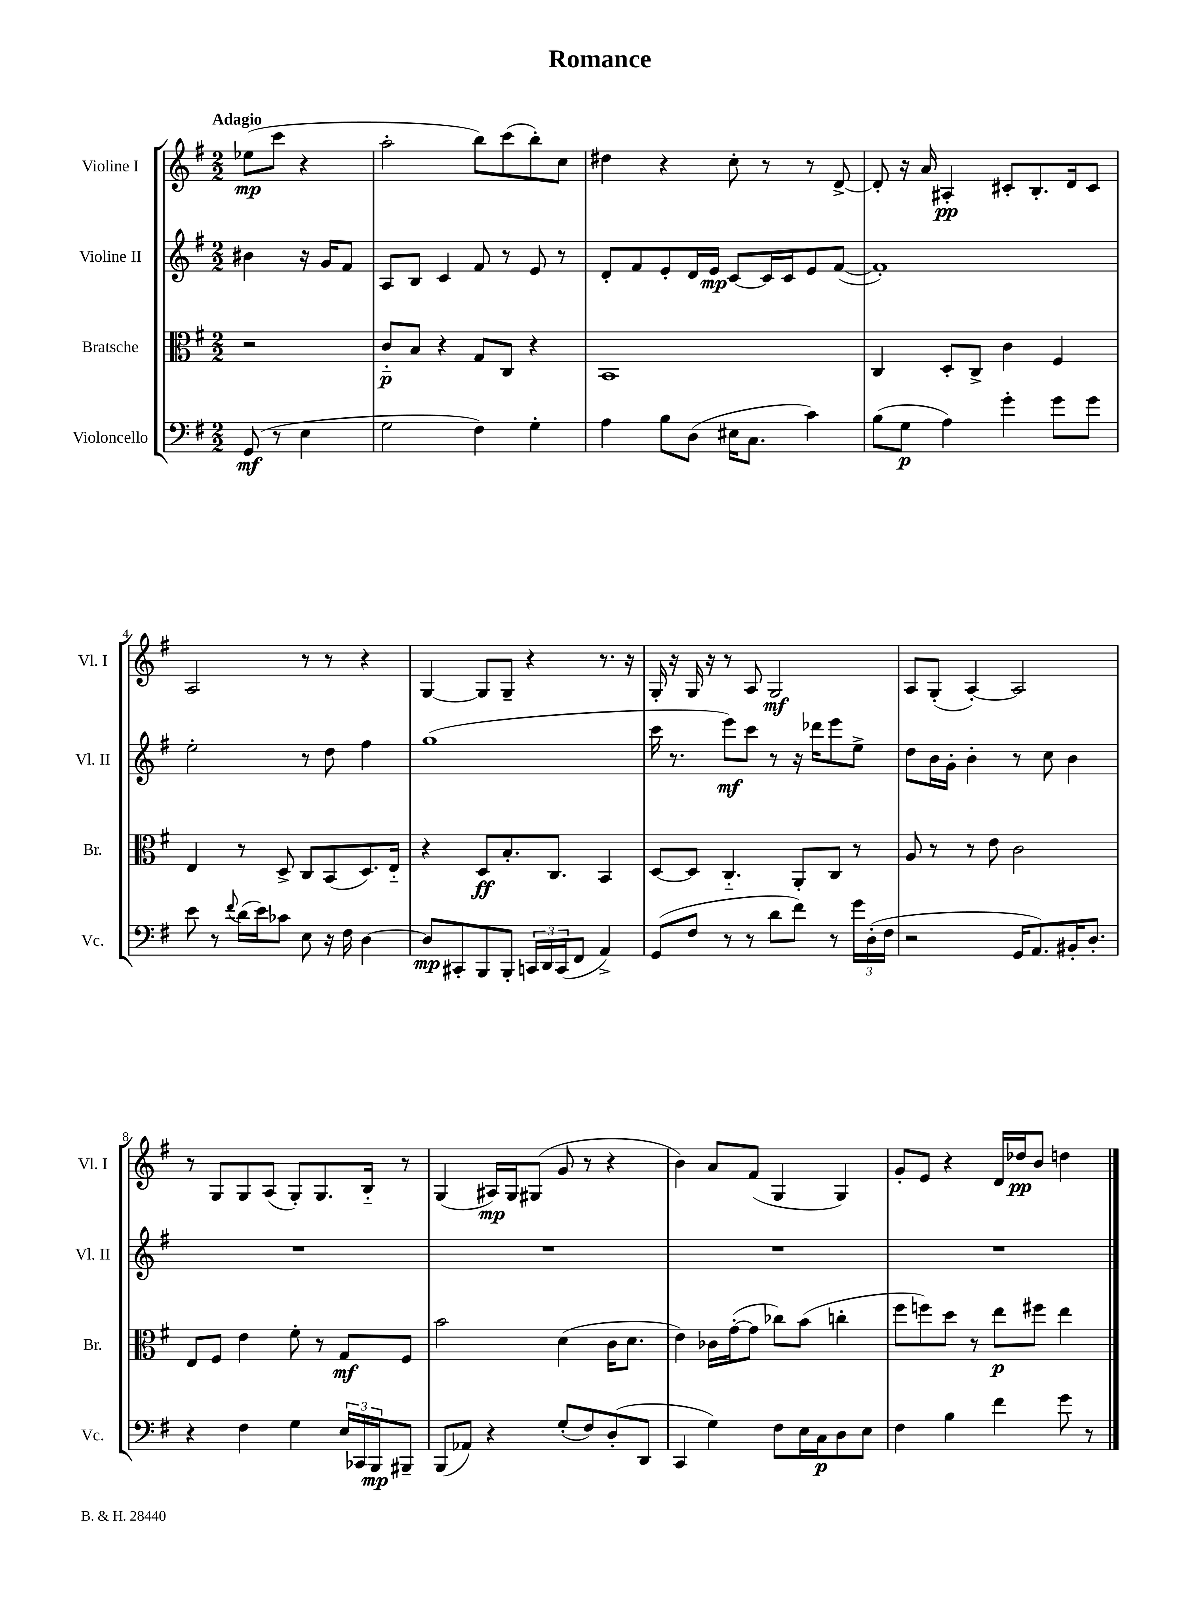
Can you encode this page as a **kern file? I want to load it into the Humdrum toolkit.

**kern	**dynam	**kern	**dynam	**kern	**dynam	**kern	**dynam
*part4	*part4	*part3	*part3	*part2	*part2	*part1	*part1
*staff4	*staff4	*staff3	*staff3	*staff2	*staff2	*staff1	*staff1
*I"Violoncello	*	*I"Bratsche	*	*I"Violine II	*	*I"Violine I	*
*I'Vc.	*	*I'Br.	*	*I'Vl. II	*	*I'Vl. I	*
*clefF4	*	*clefC3	*	*clefG2	*	*clefG2	*
*k[f#]	*	*k[f#]	*	*k[f#]	*	*k[f#]	*
*M2/2	*	*M2/2	*	*M2/2	*	*M2/2	*
=	=	=	=	=	=	=	=
!	!	!	!	!	!	!LO:TX:a:B:t=Adagio	!
(8GG/	mf	2r	.	4b#X\	.	(8ee-X\L	mp
8r	.	.	.	.	.	8ccc\J	.
4E\	.	.	.	16r	.	4r	.
.	.	.	.	16g/KL	.	.	.
.	.	.	.	8f#/J	.	.	.
=1	=1	=1	=1	=1	=1	=1	=1
2G\	.	8c/L	p	8A/L	.	2aa'\	.
.	.	8B/J	.	8B/J	.	.	.
.	.	4r	.	4c/	.	.	.
4F#\)	.	8G/L	.	8f#/	.	8bb\L)	.
.	.	8C/J	.	8r	.	(8ccc\	.
4G'\	.	4r	.	8e/	.	8bb'\)	.
.	.	.	.	8r	.	8cc\J	.
=2	=2	=2	=2	=2	=2	=2	=2
4A\	.	1BB	.	8d'/L	.	4dd#X\	.
.	.	.	.	8f#/	.	.	.
8B\L	.	.	.	8e'/	.	4r	.
(8D\J	.	.	.	16d/L	.	.	.
.	.	.	.	16e/JJ	mp	.	.
16E#X\KL	.	.	.	[8c/L	.	8cc'\	.
8.C\J	.	.	.	.	.	.	.
.	.	.	.	16c/L]	.	8r	.
.	.	.	.	16c/J	.	.	.
4c\)	.	.	.	8e/	.	8r	.
.	.	.	.	([8f#/J	.	[8d^/	.
=3	=3	=3	=3	=3	=3	=3	=3
(8B\L	.	4C/	.	1f#'])	.	8d'/]	.
8G\J	p	.	.	.	.	16r	.
.	.	.	.	.	.	16a/	.
4A\)	.	8D'/L	.	.	.	4A#X'/	pp
.	.	8C^/J	.	.	.	.	.
4g'\	.	4c\	.	.	.	8c#X'/L	.
.	.	.	.	.	.	8.B'/	.
8g\L	.	4F#/	.	.	.	.	.
.	.	.	.	.	.	16d/k	.
8g\J	.	.	.	.	.	8c#/J	.
!!LO:LB:g=z
=4	=4	=4	=4	=4	=4	=4	=4
8e\	.	4E/	.	2ee'\	.	2A/	.
8r	.	.	.	.	.	.	.
8qqf#/	.	.	.	.	.	.	.
(16d\LL	.	8r	.	.	.	.	.
16e\J)	.	.	.	.	.	.	.
8c-X\J	.	8D^/	.	.	.	.	.
8E\	.	8C/L	.	8r	.	8r	.
16r	.	(8BB/	.	8dd\	.	8r	.
16F#\	.	.	.	.	.	.	.
[4D\	.	8.D/)	.	4ff#\	.	4r	.
.	.	16E/Jk	.	.	.	.	.
=5	=5	=5	=5	=5	=5	=5	=5
8D/L]	mp	4r	.	(1gg	.	[4G/	.
8CC#X'/	.	.	.	.	.	.	.
8BBB/	.	8D/L	ff	.	.	8G/L]	.
8BBB'/J	.	8.B'/	.	.	.	8G~/J	.
24CCn/LL	.	.	.	.	.	4r	.
24DD/	.	.	.	.	.	.	.
.	.	8.C/J	.	.	.	.	.
(24CC/J	.	.	.	.	.	.	.
8FF#/J	.	.	.	.	.	.	.
4AA^/)	.	4BB/	.	.	.	8.r	.
.	.	.	.	.	.	16r	.
=6	=6	=6	=6	=6	=6	=6	=6
(8GG/L	.	[8D/L	.	16ccc\	.	16G'/	.
.	.	.	.	8.r	.	16r	.
8F#/J	.	8D/J]	.	.	.	16G/	.
.	.	.	.	.	.	16r	.
8r	.	4.C/	.	8eee\L)	mf	8r	.
8r	.	.	.	8ccc\J	.	8A/	.
8d\L	.	.	.	8r	.	2G/	mf
8f#\J)	.	8AA'/L	.	16r	.	.	.
.	.	.	.	16ddd-X\KL	.	.	.
8r	.	8C/J	.	8eee\	.	.	.
24g\LL	.	8r	.	8ee^\J	.	.	.
(24D'\	.	.	.	.	.	.	.
24F#\JJ	.	.	.	.	.	.	.
=7	=7	=7	=7	=7	=7	=7	=7
2r	.	8A/	.	8dd\L	.	8A/L	.
.	.	8r	.	16b\L	.	(8G'/J	.
.	.	.	.	16g'\JJ	.	.	.
.	.	8r	.	4b'\	.	[4A'/)	.
.	.	8e\	.	.	.	.	.
16GG/KL	.	2c\	.	8r	.	2A/]	.
8.AA/)	.	.	.	.	.	.	.
.	.	.	.	8cc\	.	.	.
16BB#X'/K	.	.	.	4b\	.	.	.
8.D'/J	.	.	.	.	.	.	.
!!LO:LB:g=z
=8	=8	=8	=8	=8	=8	=8	=8
4r	.	8E/L	.	1r	.	8r	.
.	.	8F#/J	.	.	.	8G/L	.
4F#\	.	4e\	.	.	.	8G/	.
.	.	.	.	.	.	(8A/J	.
4G\	.	8f#'\	.	.	.	8G'/L)	.
.	.	8r	.	.	.	8.G/	.
24E/LL	.	8G/L	mf	.	.	.	.
24CC-X/	.	.	.	.	.	.	.
.	.	.	.	.	.	16B/Jk	.
24BBB/J	mp	.	.	.	.	.	.
8BBB#X~/J	.	8F#/J	.	.	.	8r	.
=9	=9	=9	=9	=9	=9	=9	=9
(8BBB/L	.	2b\	.	1r	.	(4G/	.
8AA-X/J)	.	.	.	.	.	.	.
4r	.	.	.	.	.	16A#X/LL)	mp
.	.	.	.	.	.	16G/J	.
.	.	.	.	.	.	(8G#X/J	.
(8G'/L	.	(4d\	.	.	.	8g/	.
8F#/)	.	.	.	.	.	8r	.
(8D'/	.	16c\KL	.	.	.	4r	.
.	.	8.d\J	.	.	.	.	.
8DD/J	.	.	.	.	.	.	.
=10	=10	=10	=10	=10	=10	=10	=10
4CC/	.	4e\)	.	1r	.	4b\)	.
4G\)	.	16c-X\LL	.	.	.	8a/L	.
.	.	([16g'\J	.	.	.	.	.
.	.	8g\J]	.	.	.	(8f#/J	.
8F#\L	.	8cc-X\L)	.	.	.	4G/	.
16E\L	.	(8b\J	.	.	.	.	.
16C\J	p	.	.	.	.	.	.
8D\	.	4ccn'\	.	.	.	4G/)	.
8E\J	.	.	.	.	.	.	.
=11	=11	=11	=11	=11	=11	=11	=11
4F#\	.	8ff#\L	.	1r	.	8g'/L	.
.	.	8ffn\)	.	.	.	8e/J	.
4B\	.	8dd\J	.	.	.	4r	.
.	.	8r	.	.	.	.	.
4f#\	.	8ee\L	p	.	.	16d/LL	.
.	.	.	.	.	.	16dd-X/J	pp
.	.	8ff#X\J	.	.	.	8b/J	.
8g\	.	4ee\	.	.	.	4ddn\	.
8r	.	.	.	.	.	.	.
==	==	==	==	==	==	==	==
*-	*-	*-	*-	*-	*-	*-	*-
